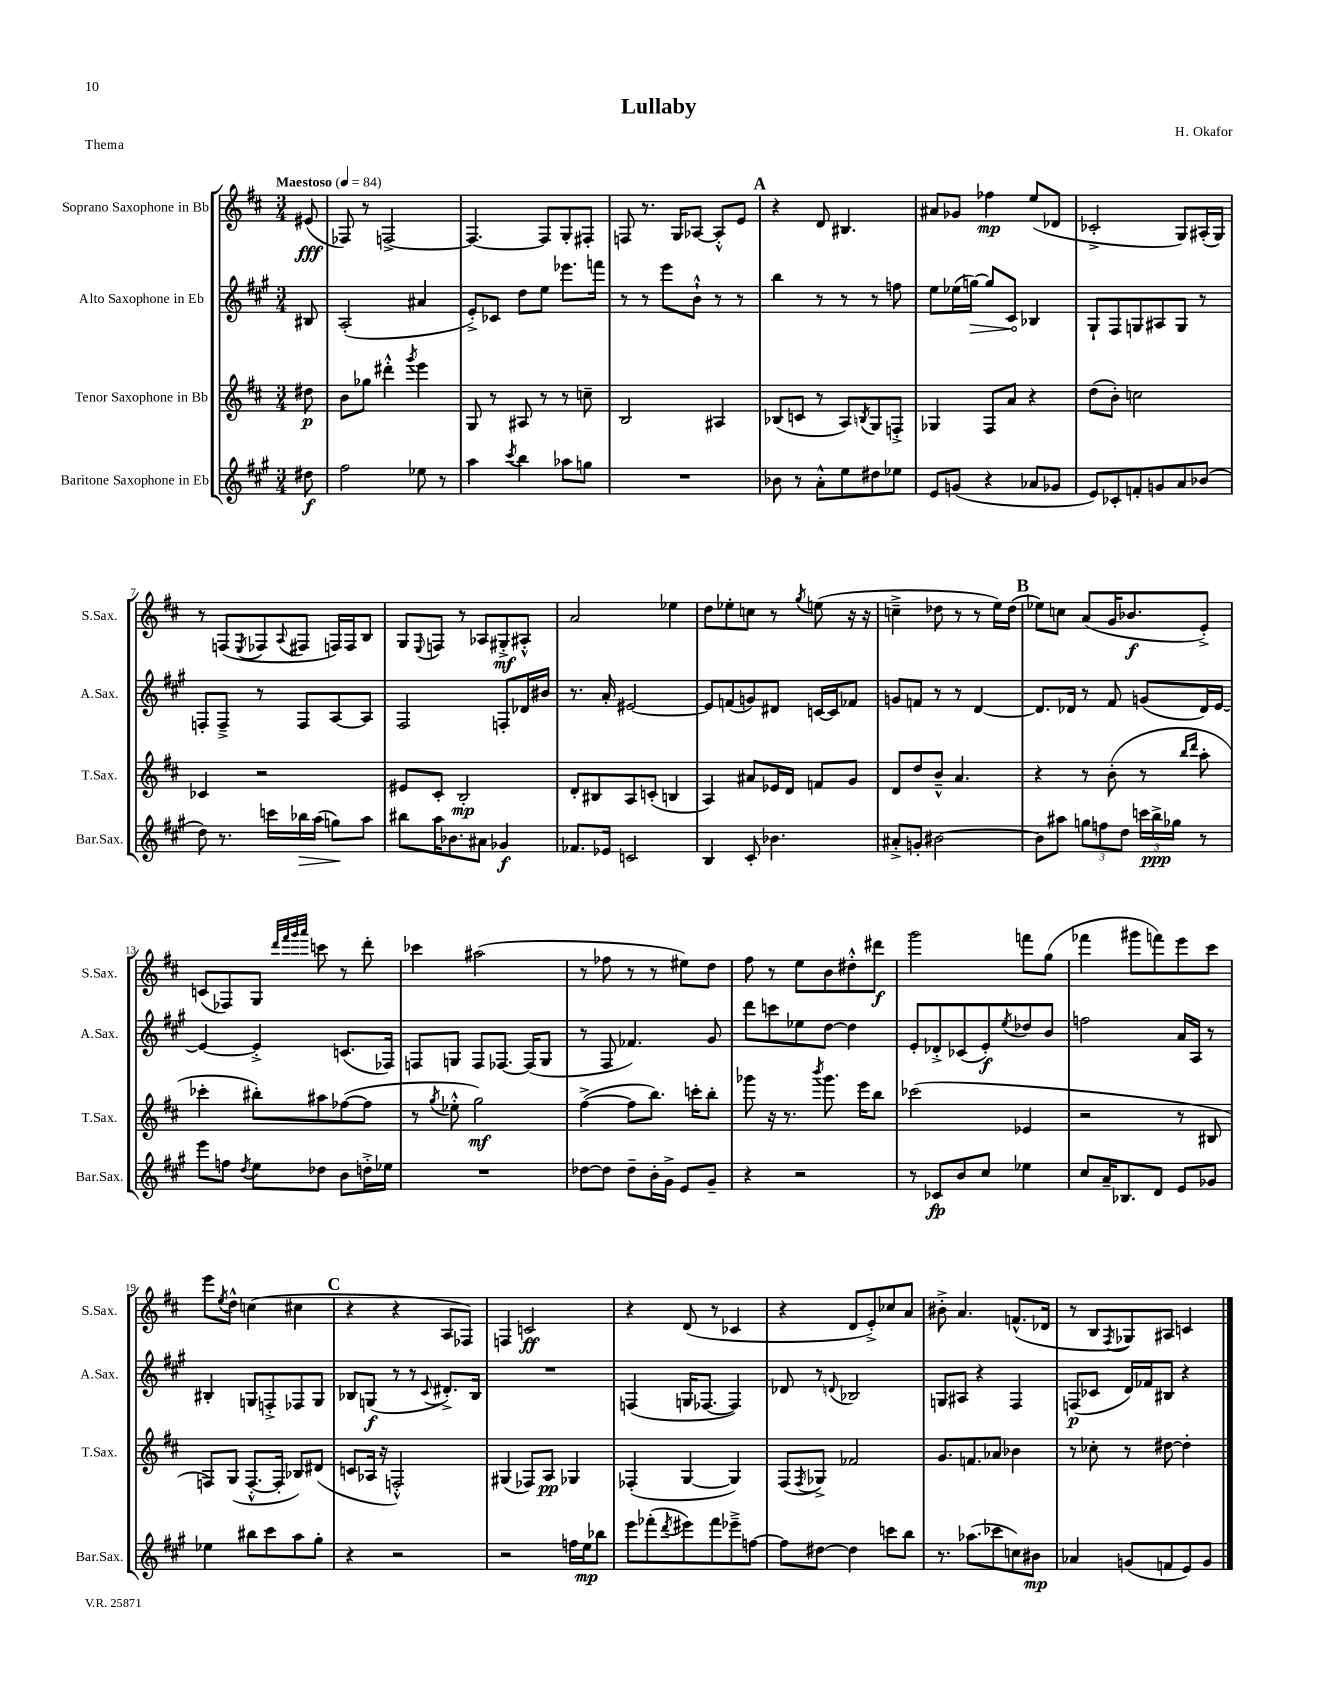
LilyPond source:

\header { title = "Lullaby" composer = "H. Okafor" piece = "Thema" }
<<
\new StaffGroup <<
\new Staff = "s0" \with { instrumentName = "Soprano Saxophone in Bb" shortInstrumentName = "S.Sax." } {
    \clef treble \key d \major \numericTimeSignature \time 3/4 \partial 8 \tempo "Maestoso" 4 = 84
    eis'8\fff( |
    fes8) r8 f2~-> |
    f4.~ f8 g8-. fis8-. |
    f8 r8. g16 aes8~ aes8-.-^ e'8 |
    \mark \markup { \bold "A" } r4 d'8 bis4. |
    ais'8 ges'8 fes''4\mp e''8( des'8 |
    ces'2-.-> g8) ais16-.( g16) |
    r8 f8( \acciaccatura { e8 } fes8 \appoggiatura { a8 } fis8 f16) f16 b8 |
    g8 \appoggiatura { e8 } f8 r8 aes8 gis8-.->\mf ais8-.-^ |
    a'2 ees''4 |
    d''8 ees''8-. c''8 r8 \acciaccatura { g''8 } e''8( r16 r16 |
    c''4---> des''8 r8 r8 e''16) des''16( |
    \mark \markup { \bold "B" } ees''8) c''8 a'8( g'16 bes'8.\f e'8-.->) |
    c'8( fes8) g8 \grace { d'''32 fis'''32 g'''32 a'''32 } c'''8 r8 d'''8-. |
    ces'''4 ais''2( |
    r8 fes''8 r8 r8 eis''8) d''8 |
    fis''8 r8 e''8 b'8 dis''8-.-^ dis'''8\f |
    g'''2 f'''8 g''8( |
    fes'''4 gis'''8 f'''8) e'''8 cis'''8 |
    e'''8 \acciaccatura { e''8 } d''8-^ c''4( cis''4 |
    \mark \markup { \bold "C" } r4 r4 a8 fes8) |
    f4 c'2\ff |
    r4 d'8( r8 ces'4 |
    r4 d'8 e'8-.->) ces''8 a'8 |
    bis'8-.-> a'4. f'8.-^( des'16 |
    r8 b8 \acciaccatura { fis8 } ges8) ais8 c'4 \bar "|." |
}
\new Staff = "s1" \with { instrumentName = "Alto Saxophone in Eb" shortInstrumentName = "A.Sax." } {
    \clef treble \key a \major \numericTimeSignature \time 3/4 \partial 8
    bis8 |
    a2-.( ais'4 |
    e'8-.->) ces'8 d''8 e''8 ees'''8. f'''16 |
    r8 r8 e'''8 b'8-!-^ r8 r8 |
    \mark \markup { \bold "A" } b''4 r8 r8 r8 f''8 |
    e''8 ees''16( \once \override Hairpin.circled-tip = ##t g''16~\>) g''8 cis'8\! bes4 |
    gis8-! fis8 g8 ais8 g8 r8 |
    f8-. f8---> r8 f8 a8~ a8 |
    fis2 f8-. des'16 bis'16 |
    r8. a'16-. eis'2~ |
    eis'8 f'8( g'8) dis'8 c'16~ c'16 fes'8 |
    g'8 f'8 r8 r8 d'4~ |
    \mark \markup { \bold "B" } d'8. des'16 r8 fis'8 g'8( des'16) e'16~ |
    e'4~ e'4-.-> c'8.( fes16) |
    f8 g8 f8 fes8.~ fes16( g8 |
    r8 fis8 fes'4.) gis'8 |
    d'''8 c'''8 ees''8 d''8~ d''4 |
    e'8-. des'8-.-> ces'8( e'8-.\f) \acciaccatura { e''8 } des''8 b'8 |
    f''2 a'16 a16 r8 |
    bis4-. g8 f8-.-> fes8 g8 |
    \mark \markup { \bold "C" } bes8 g8\f( r8 r8 \appoggiatura { cis'8 } dis'8.-.->) bes16 |
    R2. |
    f4( g16 fes8.~ fes4) |
    des'8 r8 \appoggiatura { d'8 } bes2 |
    g8 ais8 r4 fis4 |
    f8\p( ces'8 d'16) fes'16 bis8 r4 \bar "|." |
}
\new Staff = "s2" \with { instrumentName = "Tenor Saxophone in Bb" shortInstrumentName = "T.Sax." } {
    \clef treble \key d \major \numericTimeSignature \time 3/4 \partial 8
    dis''8\p |
    b'8 ges''8 dis'''4-.-^ \acciaccatura { g'''8 } e'''4 |
    g8 r8 ais8 r8 r8 c''8-- |
    b2 ais4 |
    \mark \markup { \bold "A" } bes8( c'8 r8 a8) \acciaccatura { b8 } g8 f8-.-> |
    ges4 fis8 a'8 r4 |
    d''8( b'8-.) c''2 |
    ces'4 r2 |
    eis'8 cis'8-. b2-.\mp |
    d'8-. bis8 a8 c'8-.( b4 |
    a4) ais'8 ees'16 d'16 f'8 g'8 |
    d'8 d''8 b'8---^ a'4. |
    \mark \markup { \bold "B" } r4 r8 b'8-.( r8 \grace { b''16 d'''16 } a''8-. |
    ces'''4-. bis''8-.) ais''8 fes''8~( fes''8 |
    r8 \acciaccatura { g''8 } ees''8-.-^ g''2\mf) |
    fis''4~->( fis''8 b''8.) c'''16-. b''8-. |
    ges'''8 r16 r8. \acciaccatura { b'''8 } ges'''8. e'''16 b''8 |
    ces'''2( ees'4 |
    r2 r8 bis8 |
    f8) g8( f8.~-.-^ f16-. bes8) dis'8( |
    \mark \markup { \bold "C" } c'8 aes16 r16 f2-.-^) |
    gis4( fes8) a8\pp ges4 |
    fes4-.( g4~ g4) |
    fis8( \acciaccatura { fis8 } ges8->) fes'2 |
    g'8. f'8. aes'8 bes'4 |
    r8 ces''8-. r8 dis''8~ dis''4-. \bar "|." |
}
\new Staff = "s3" \with { instrumentName = "Baritone Saxophone in Eb" shortInstrumentName = "Bar.Sax." } {
    \clef treble \key a \major \numericTimeSignature \time 3/4 \partial 8
    dis''8\f |
    fis''2 ees''8 r8 |
    a''4 \acciaccatura { cis'''8 } b''4 aes''8 g''8 |
    R2. |
    \mark \markup { \bold "A" } bes'8 r8 a'8-.-^ e''8 dis''8 ees''8 |
    e'8 g'8( r4 aes'8 ges'8 |
    e'8) ces'8-. f'8-. g'8 a'8 bes'8( |
    d''8) r8. c'''16 bes''16\> a''16( g''8\!) a''8 |
    bis''8 a''16 bes'8. ais'8 ges'4\f |
    fes'8. ees'16 c'2 |
    b4 cis'8-. bes'4. |
    ais'8-.-> g'8-. bis'2~ |
    \mark \markup { \bold "B" } bis'8 ais''8 \tuplet 3/2 { g''8 f''8 d''8 } \tuplet 3/2 { c'''16 b''16->\ppp ges''16 } r8 |
    e'''8 f''8 \acciaccatura { d''8 } e''8 des''8 b'8 d''16-.-> ees''16 |
    R2. |
    des''8~ des''8 des''8-- b'16-. gis'16-> e'8 gis'8-- |
    r4 r2 |
    r8 ces'8\fp b'8 cis''8 ees''4 |
    cis''8 a'16-- bes8. d'8 e'8 ges'8 |
    ees''4 bis''8 cis'''8 a''8 gis''8-. |
    \mark \markup { \bold "C" } r4 r2 |
    r2 f''16 e''16\mp bes''8 |
    e'''8 fes'''8-.( \acciaccatura { d'''8 } eis'''8) fes'''8 ees'''8---> f''8~ |
    f''8 dis''8~ dis''4 c'''8 b''8 |
    r8. aes''8.( ces'''8 c''8) bis'8\mp |
    aes'4 g'8( f'8 e'8) g'8 \bar "|." |
}
>>
>>
